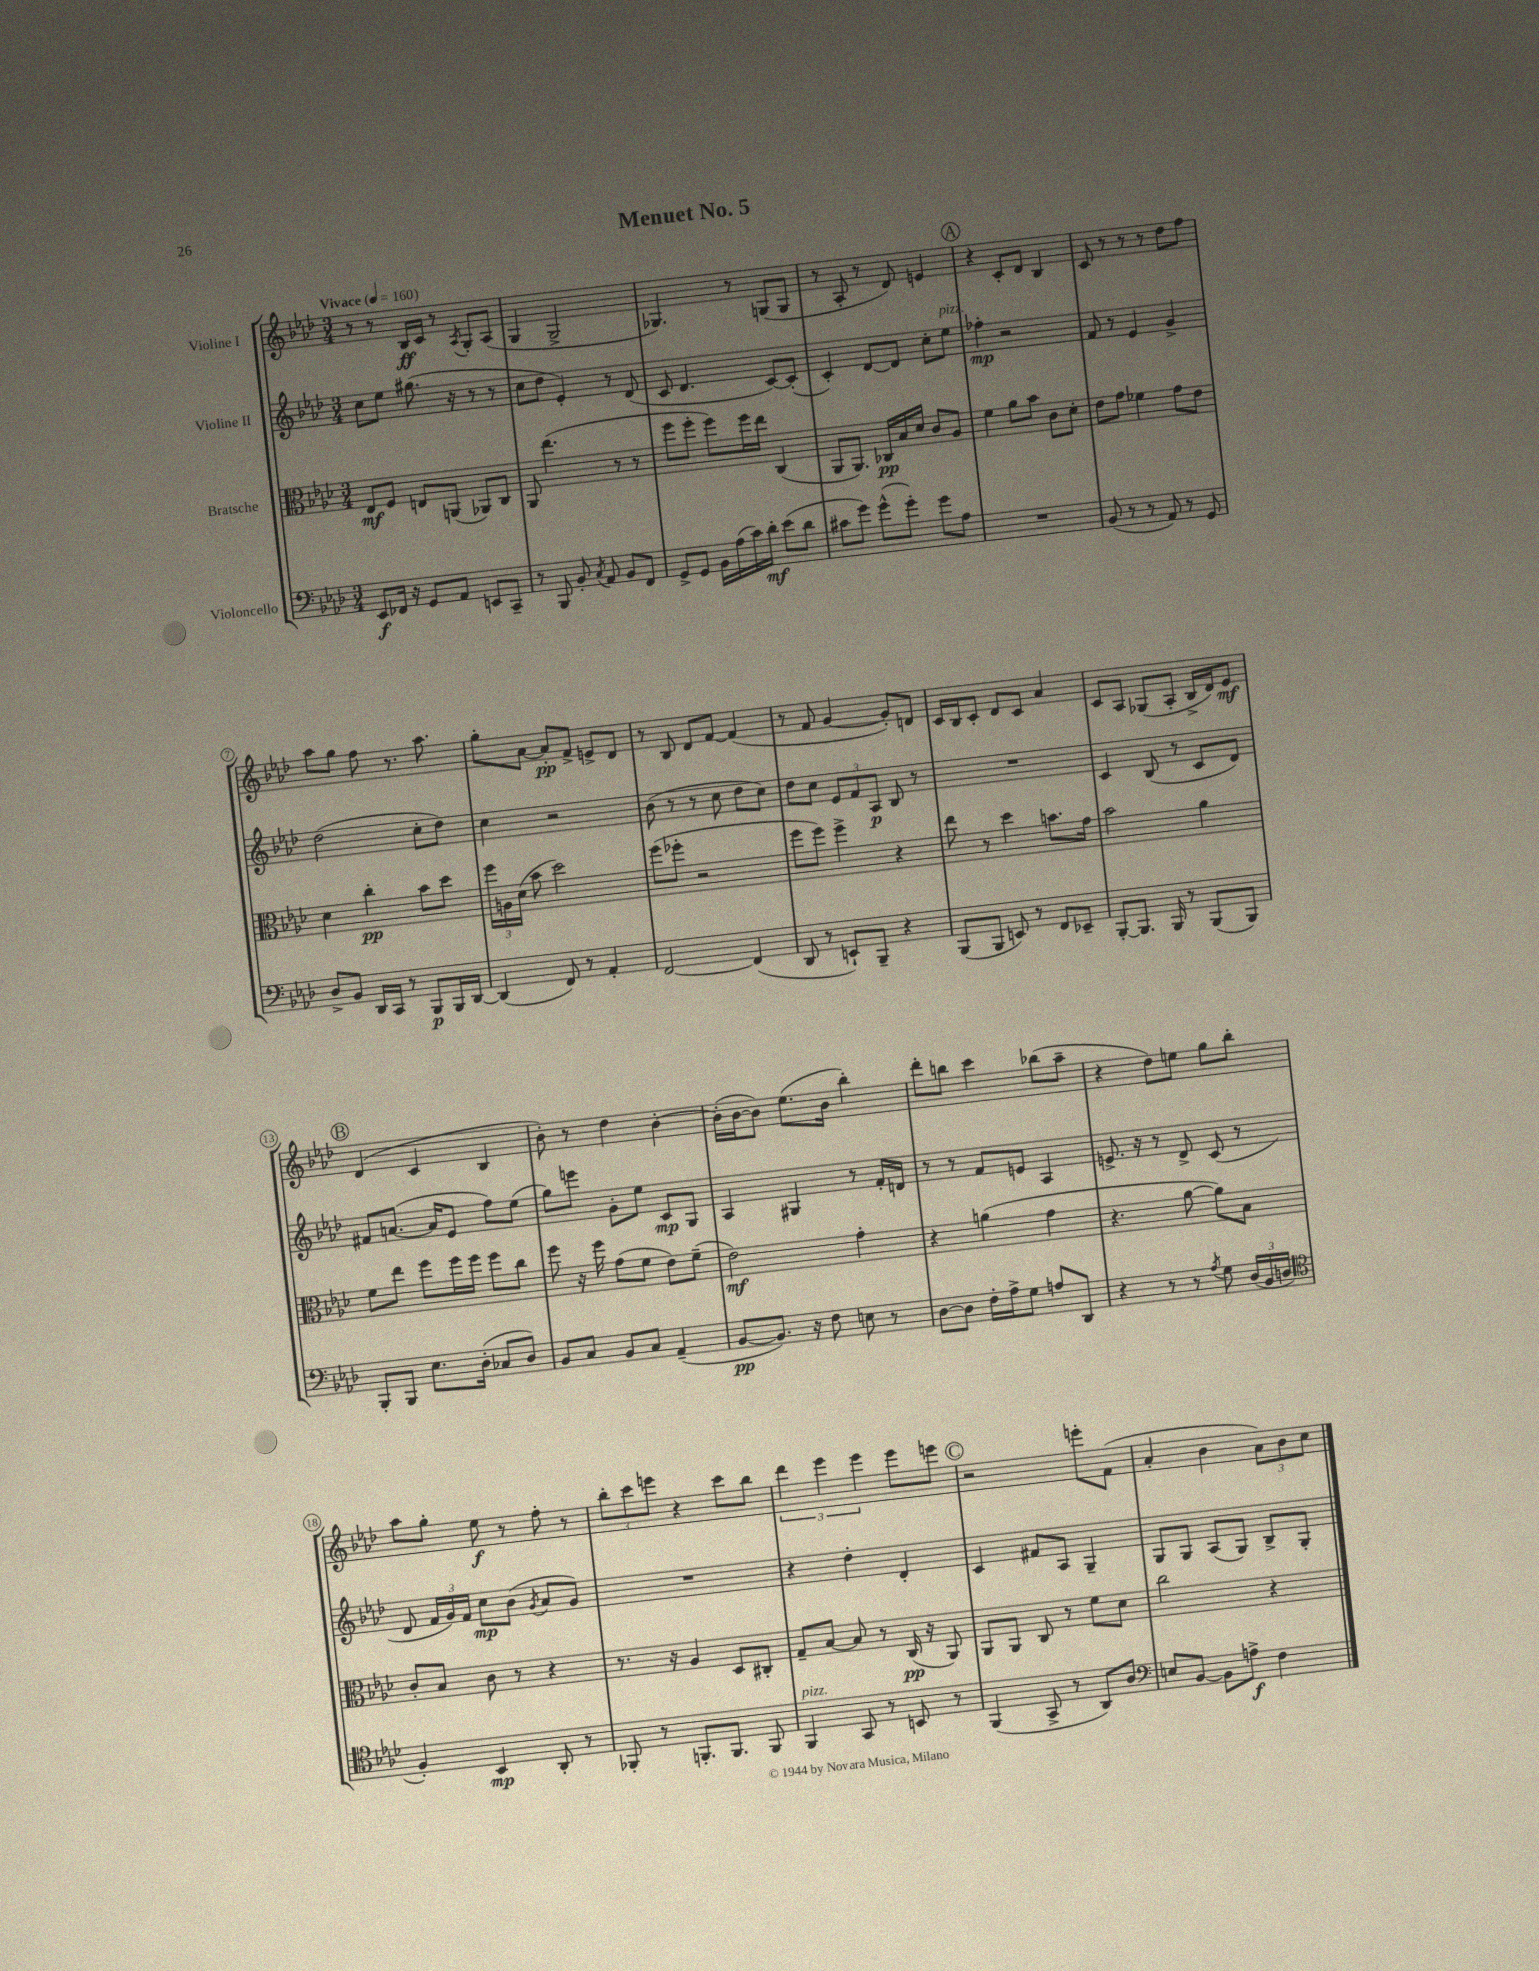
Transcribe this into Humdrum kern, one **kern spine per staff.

**kern	**kern	**kern	**kern
*staff4	*staff3	*staff2	*staff1
*clefF4	*clefC3	*clefG2	*clefG2
*k[b-e-a-d-]	*k[b-e-a-d-]	*k[b-e-a-d-]	*k[b-e-a-d-]
*M3/4	*M3/4	*M3/4	*M3/4
*MM160	*MM160	*MM160	*MM160
8EE-	8E-	8cc	8r
16FF-	8F	8ee-	8r
16r	.	.	.
8GG	8E	(8.gg#	16B-
.	.	.	16c
8AA-	(8AA	.	8r
.	.	16r	.
.	.	.	8qA-
8EE	8AA-)	8r	8G'
8CC~	8C	8r	(8A-
=	=	=	=
8r	8AA-	8cc	4G
8BBB-	(4.ee-	8dd-	.
8BB-'	.	4e-')	2G^
8qC	.	.	.
8AA-	.	.	.
8BB-	8r	8r	.
8FF	8r	(8d-	.
=	=	=	=
8GG^	8ff	8c	4.G-)
8GG	8ff'	4.d-	.
16BB-	8ff)	.	.
(16A-	.	.	.
16c)	16ff	.	8r
16d-'	16ee-	.	.
(8e-	(4C	[8c)	(8G
8d-	.	(8c']	8G
=	=	=	=
8c#	8AA-	4c')	8r
8g)	8.AA-)	.	8A-'
(8g^^	.	[8d-	8r
.	16C-	.	.
8g')	16B-	8d-]	8d-)
.	16d-	.	.
8g	8c	8cc'	4e
8A-	8A-	8ee-	.
=	=	=	=
2.r	4f	4ff-'	4r
.	8a-	2r	8c'
.	8b-	.	8d-
.	8c	.	4B-
.	8d-'	.	.
=	=	=	=
(8BB-	8e-	8f	8c
8r	8g	8r	8r
8r	4f-	4e-	8r
8AA-)	.	.	8r
8r	8g	4g^	8dd-
8GG	8e-	.	8ff
=	=	=	=
8D-^	4d-	(2dd-	8aa-
8BB-	.	.	8gg
16DD-	4cc'	.	8ff
16CC	.	.	.
8r	.	.	8.r
8BBB-	8b-	8cc'	.
.	.	.	8.aa-
16BBB-	8dd-	8dd-)	.
[16DD-	.	.	.
=	=	=	=
(4DD-]	24ff	4cc	8gg'
.	24A	.	.
.	(24d-	.	.
.	8b-	.	[8a-
8FF)	2dd-)	2r	8a-']
8r	.	.	8f^
4AA-'	.	.	8e^
.	.	.	8d-
=	=	=	=
[2FF	(8ff	(8b-	8r
.	8ff-'	8r	8B-
.	2r	8r	8d-
.	.	8cc	[8f
(4FF]	.	8dd-	(4f]
.	.	8cc)	.
=	=	=	=
8DD-	8ff	8dd-	8r
8r	8ff)	8cc	8f
8EE`)	4ff^	12e-	[4g
.	.	12f	.
8BBB-~	.	.	.
.	.	12A-	.
4r	4r	8B-	8g'])
.	.	8r	8d
=	=	=	=
(8BBB-	8ee-	2.r	16c
.	.	.	16B-
8BBB-	8r	.	8c'
8EE)	4dd-	.	8d-
8r	.	.	8c
8FF	8.b	.	4a-
8EE-~	.	.	.
.	16g	.	.
=	=	=	=
[8BBB-'	2b-	4c	8c
8.BBB-]	.	.	8A-
.	.	(8B-	(8G-
16BBB-	.	.	.
8r	.	8r	8A-'
(8BBB-	4a-	8c	16B-^
.	.	.	16d-)
8BBB-)	.	8d-)	8e-
=	=	=	=
8BBB-'	8f	8f#	(4d-
8BBB-	8ee-	([8.a	.
8.E-	8ff	.	4c
.	.	16a]	.
.	16ff	8e-	.
(16D-'	16ff	.	.
8C-	8ff	8ff)	4B-
8D-)	8cc	(8ee-	.
=	=	=	=
8BB-	8ff	8gg)	8b-')
8C	16r	8eee	8r
.	16ff	.	.
8BB-	(8g	8g'	4dd-
8C	8f	8ee-	.
(4AA-~	8e-)	8c	[4b-'
.	(8f~	8G	.
=	=	=	=
[8BB-	2e-)	4A-	(16b-']
.	.	.	[16b-
8.BB-])	.	.	8b-])
.	.	4G#	(8.ee-
16r	.	.	.
8F	.	.	.
.	.	.	16b-
8E	4g'	8r	4bb-')
8r	.	16f'	.
.	.	16d	.
=	=	=	=
[8D-	4r	8r	8ddd-'
8D-]	.	8r	8bb
16F'	(4a	8f	4ccc
16A-^	.	.	.
8G	.	8e	.
8A	4g	4A-	(8bb-
8DD-	.	.	8aa-~
=	=	=	=
4r	4.r	8.e^	4r
.	.	16r	.
8r	.	8r	8dd-)
8r	[8a-	8d-^	8ee
8qA-	.	.	.
8G	8a-])	(8c	8gg
(24D-	8B-	8r	8bb-'
24BB-	.	.	.
24D	.	.	.
=	=	=	=
*clefC4	*	*	*
4F')	8c'	8d-	8aa-
.	8B-	24f	8gg'
.	.	24g)	.
.	.	24f	.
4BB-	8c	8cc	8ee-
.	8r	(8b-	8r
.	.	8qg	.
8AA-'	4r	8a-	8ff'
8r	.	8g)	8r
=	=	=	=
8FF-'	8.r	2.r	12bb-'
.	.	.	12ccc
8r	.	.	.
.	.	.	12eee
.	16r	.	.
8.FF'	4A-	.	4r
8.FF	.	.	.
.	8D-	.	8ccc
8FF	8C#'	.	8bb-
=	=	=	=
4FF	8G~	4r	6ddd-
.	[8B-	.	.
.	.	.	6eee-
8GG	8B-]	4dd-'	.
.	.	.	6eee-
8r	8r	.	.
8BB	(16C	4d-'	8eee-
.	16r	.	.
8r	8AA-)	.	8eee
=	=	=	=
(4FF	8AA-	4c	2r
.	8AA-	.	.
8GG^	8C	8f#	.
8r	8r	8A-	.
8AA-)	8f	4G~	8eee'
8A-	8d-	.	(8f
=	=	=	=
*clefF4	*	*	*
8E	2cc	8G	4a-'
[8BB-	.	8G	.
8BB-]	.	(8A-	4b-
8A^	.	8G)	.
4F	4r	8B-^	12a-)
.	.	.	12b-
.	.	8G'	.
.	.	.	12cc
==	==	==	==
*-	*-	*-	*-
